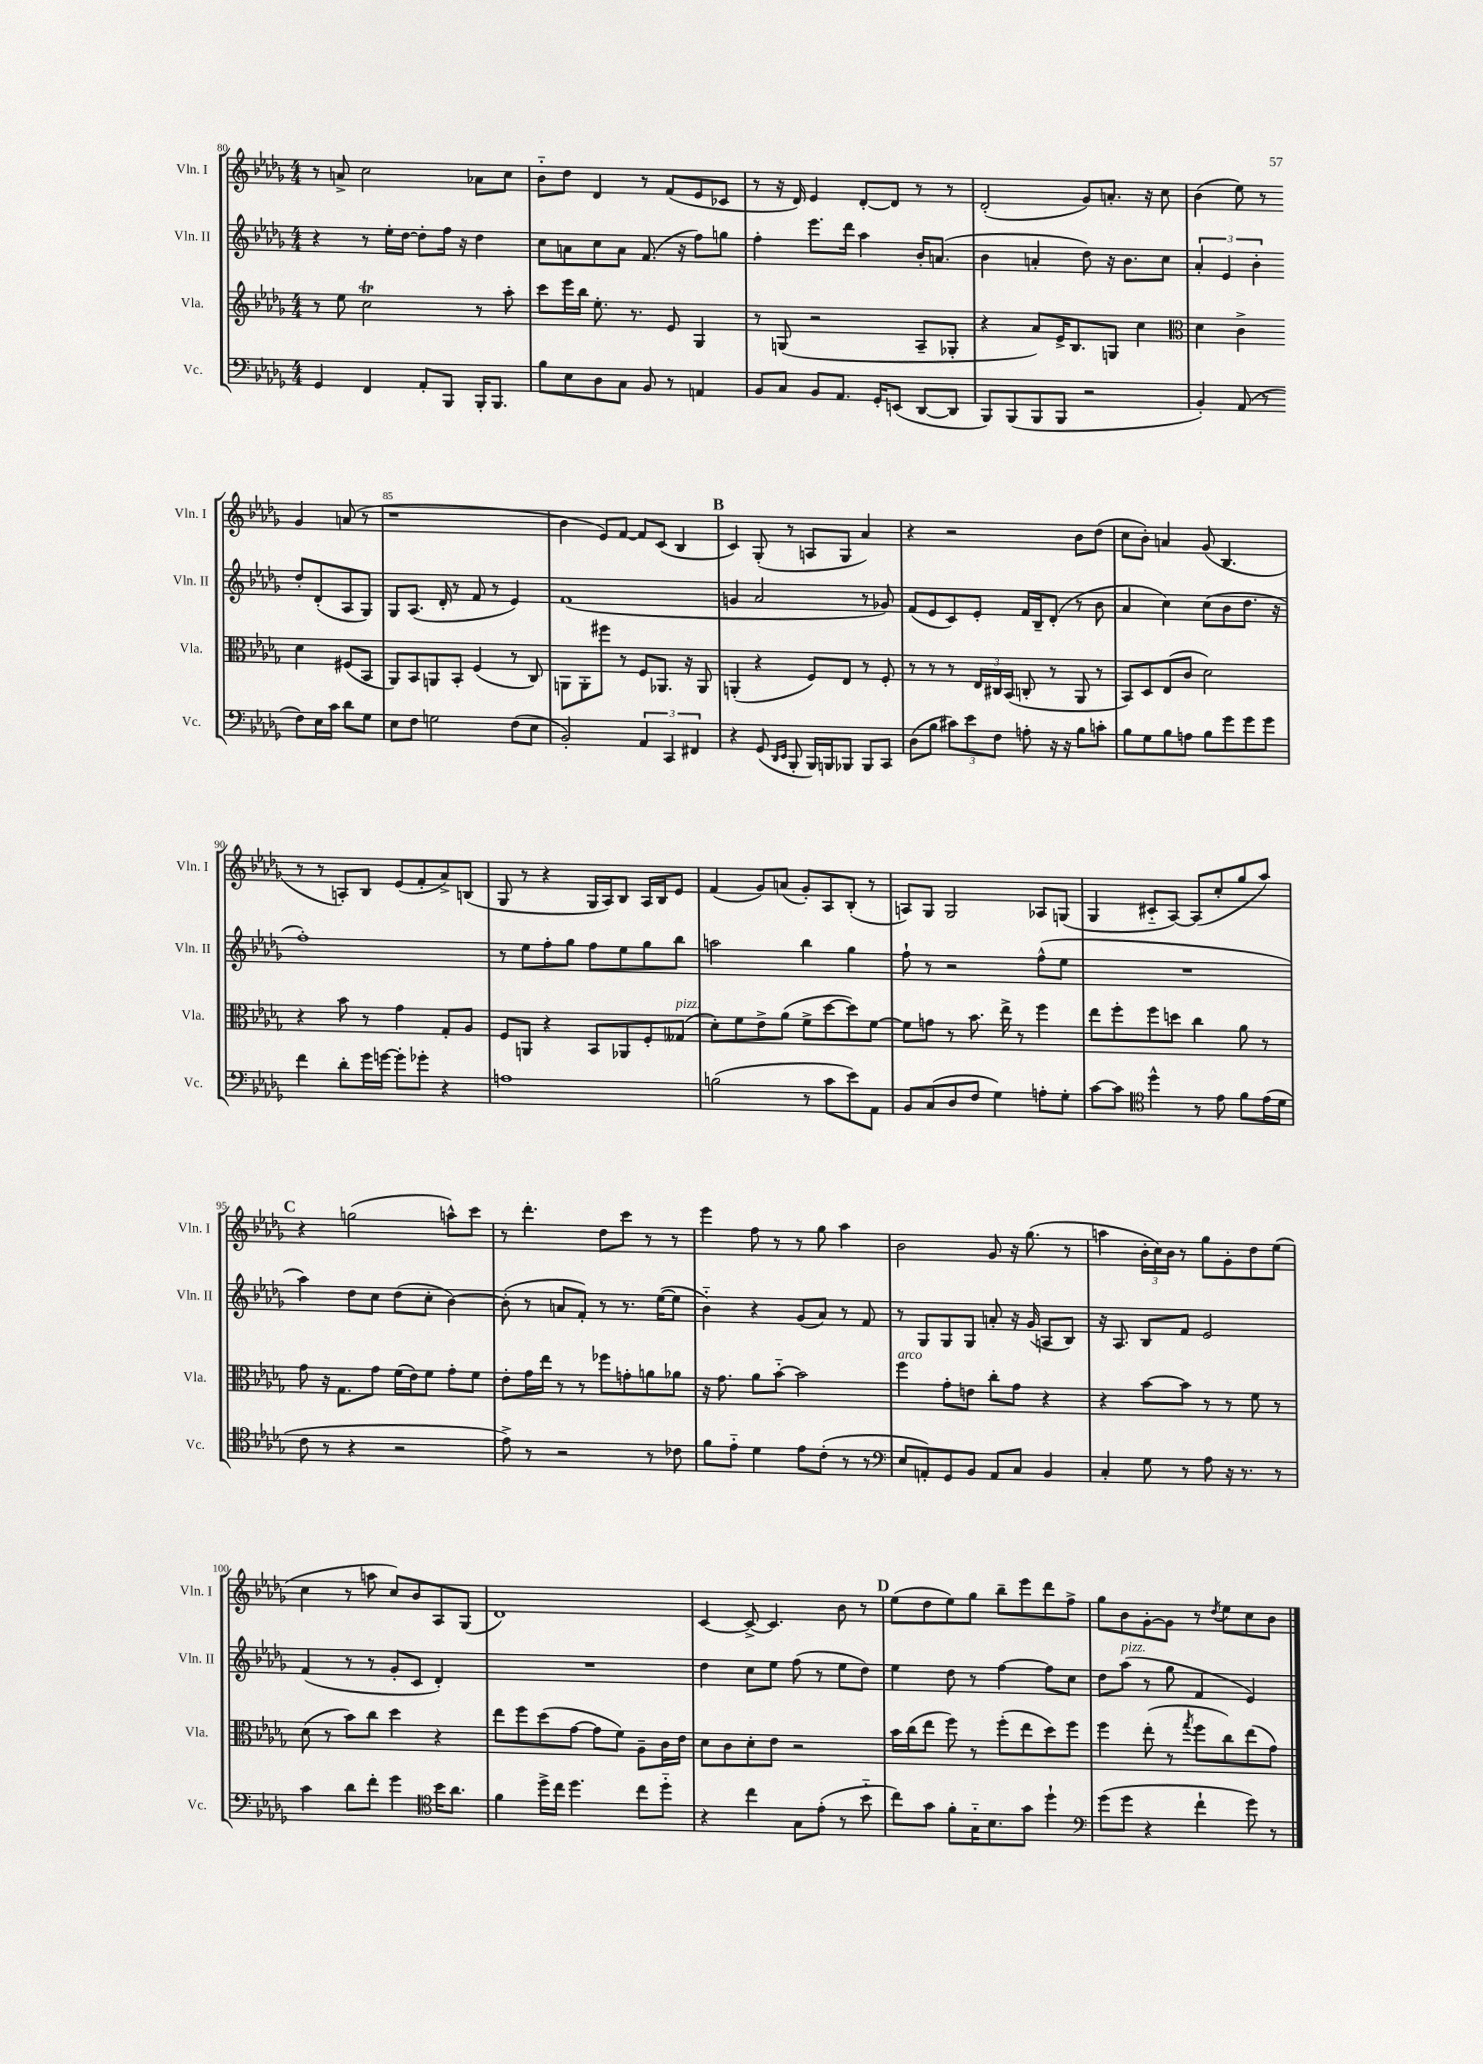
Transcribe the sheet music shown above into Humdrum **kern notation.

**kern	**kern	**kern	**kern
*part4	*part3	*part2	*part1
*staff4	*staff3	*staff2	*staff1
*I"Vc.	*I"Vla.	*I"Vln. II	*I"Vln. I
*I'Vc.	*I'Vla.	*I'Vln. II	*I'Vln. I
*clefF4	*clefG2	*clefG2	*clefG2
*k[b-e-a-d-g-]	*k[b-e-a-d-g-]	*k[b-e-a-d-g-]	*k[b-e-a-d-g-]
*M4/4	*M4/4	*M4/4	*M4/4
=80	=80	=80	=80
4GG-/	8r	4r	8r
.	8ee-\	.	8an^/
4FF/	2cct\	8r	2cc\
.	.	16ee-'\LL	.
.	.	[16dd-\JJ	.
8AA-'/L	.	8dd-'\L]	.
8BBB-/J	.	16ff\Jk	.
.	.	16r	.
16BBB-'/KL	8r	4dd-\	8a-X\L
8.BBB-/J	.	.	.
.	8aa-'\	.	8cc\J
=81	=81	=81	=81
8B-\L	8ccc\L	8cc\L	8b-\L
8E-\	16eee-\L	8an\	8dd-\J
.	16bb-\JJ	.	.
8D-\	8.ee-'\	8cc\	4d-/
8C\J	.	8a\J	.
.	8.r	.	.
8BB-/	.	(8.f/	8r
8r	8e-/	.	(8f/L
.	.	16r	.
4AAn/	4G-/	8ff\L)	8e-/
.	.	8ggn\J	8c-X/J
=82	=82	=82	=82
8BB-/L	8r	4ff'\	8r
8C/J	(8Gn/	.	16r
.	.	.	16d-/)
8BB-/L	2r	8.eee-\L	4e-/
8.AA-/J	.	.	.
.	.	16ddd-\Jk	.
.	.	4aa-\	[8d-'/L
16GG-'/KL	.	.	.
(8EEn/J	.	.	8d-/J]
[8DD-/L	8A-~/L	16b-'/KL	8r
.	.	(8.an/J	.
8DD-/J]	8G-X'/J	.	8r
=83	=83	=83	=83
8BBB-/L)	4r	4b-\	(2d-'/
(8BBB-/	.	.	.
8BBB-/	8a-/L)	4an'/	.
8BBB-/J	16e-^/K	.	.
.	8.B-/	.	.
2r	.	8dd-\)	8g-/L)
.	8Gn/J	16r	8.an'/J
.	.	8.b-\L	.
.	4cc\	.	.
.	.	.	16r
.	.	8cc\J	8cc\
=84	=84	=84	=84
*	*clefC3	*	*
4BB-'/)	4d-\	6a-'/	(4b-\
.	.	6e-/	.
(8AA-/	4c^\	.	8ee-\)
.	.	6b-'\	.
8r	.	.	8r
8F\L)	4d-\	8dd-'/L	4g-/
16E-\L	.	(8d-'/	.
16c\JJ	.	.	.
8d-\L	(8F#X/L	8A-/	(8an/
8G-\J	8BB-/J	8G-/J)	8r
!!LO:LB:g=z
=85	=85	=85	=85
8E-\L	8AA-/L)	8G-/L	1r
8F\J	8BB-/	(8.A-/J	.
2Gn\	8AAn/	.	.
.	.	16d-'/	.
.	8BB-'/J	8r	.
.	(4F/	8f/	.
.	.	8r	.
(8F\L	8r	4e-/)	.
8E-\J	8C/)	.	.
=86	=86	=86	=86
2BB-'/)	8AAn\L	(1f	4b-\
.	8AA'\	.	.
.	8ff#X\J	.	8e-/L)
.	8r	.	[8f/J
6AA-/	8F/L	.	8f/L]
.	8.AA-X/J	.	(8c/J
6CC/	.	.	.
.	.	.	4B-/
.	16r	.	.
6FF#X/	.	.	.
.	8AA-/	.	.
!!LO:REH:place=s1:t=B
=87	=87	=87	=87
4r	(4AAn'/	4gn/	4c/)
(8GG-/	4r	2a-/	(8G-'/
16qqDD-/LL	.	.	.
16qqEE-/JJ	.	.	.
8BBB-'/	.	.	8r
16BBB-/LL)	8F/L)	.	8An/L
16BBBn/J	.	.	.
8BBB-X/J	8E-/J	.	8G-/J
8BBB-/L	8r	8r	4a-/)
8CC/J	8F'/	8g-X/)	.
=88	=88	=88	=88
(8D-\L	8r	(8f/L	4r
8B-\J	8r	8e-/	.
12c#X\L)	8r	8c/)	2r
12e-\	.	.	.
.	24E-/LL	8e-'/J	.
12F\J	24C#X/	.	.
.	(24BB-/JJ	.	.
8An'\	8Cn'/	16f/LL	.
.	.	16B-~/J	.
16r	8r	(8d-'/J	.
16r	.	.	.
8B-\L	8AA-/	8r	8b-\L
8cn'\J	8r	8b-\	(8dd-\J
=89	=89	=89	=89
8B-\L	8BB-/L)	4a-/	8cc\L
8G-\	8D-/	.	8b-'\J)
8B-\	(8E-/	4cc\)	4an/
8An\J	8c/J	.	.
8B-\L	2d-\)	(8cc\L	(8g-/
8g-\	.	8b-\	4.B-/
8g-\	.	8.dd-\J	.
8g-\J	.	.	.
.	.	16r	.
!!LO:LB:g=z
=90	=90	=90	=90
4f\	4r	1ff')	8r
.	.	.	8r
8d-'\L	8b-\	.	8An'/L)
16g-\L	8r	.	8B-/J
[16gn\JJ	.	.	.
8g'\L]	4g-\	.	(8e-/L
8g-X'\J	.	.	8f'/
4r	8G-'/L	.	8a-^/)
.	8A-/J	.	(8Bn/J
=91	=91	=91	=91
1An	8F/L	8r	8G-/
.	8AAn/J	8ee-\L	8r
.	4r	8ff'\	4r
.	.	8gg-\J	.
.	8BB-/L	8ff\L	16G-/LL
.	.	.	16A-/J)
.	8AA-X/	8ee-\	8B-/J
.	8F'/	8gg-\	16A-/LL
.	.	.	16B-/J
!	!LO:TX:a:i:t=pizz.	!	!
.	(8G--X/J	8bb-\J	8e-/J
=92	=92	=92	=92
(2Bn\	8d-'\L)	2aan\	(4f/
.	8f\	.	.
.	8e-^\	.	8g-/L)
.	(8a-\J	.	(8an/J
8r	8f^\L	4bb-\	8g-'/L)
8c\L	[8dd-\	.	8A-/
8e-\)	8dd-\])	4gg-\	(8B-'/J
8AA-\J	[8f\J	.	8r
=93	=93	=93	=93
8BB-/L	8f\L]	8ff`\	8An/L)
(8C/	8gn\J	8r	8G-/J
8D-/	8r	2r	2G-/
8F/J	8.b-\	.	.
4G-\)	.	.	.
.	16ee-^\	.	.
.	8r	.	.
8An'\L	4ff\	(8ff^^\L	8A-X/L
8G-'\J	.	8ee-\J	(8Gn/J
=94	=94	=94	=94
[8c\L	8ee-\L	1r	4G-/
8c\J]	8ff'\	.	.
*clefC4	*	*	*
4dd-^^\	8ff\	.	8c#X/L
.	8ddn\J	.	[8A-/J)
8r	4cc\	.	(8A-/L]
8e-\	.	.	8cc'/
8f\L	8a-\	.	8gg-/
(16e-\L	8r	.	8aa-/J)
16d-\JJ	.	.	.
!!LO:LB:g=z
!!LO:REH:place=s1:t=C
=95	=95	=95	=95
8c\	8g-\	4aa-\)	4r
8r	16r	.	.
.	8.G-\L	.	.
4r	.	8dd-\L	(2ggn\
.	8g-\J	8cc\J	.
2r	(16f\LL	(8dd-\L	.
.	16e-\J)	.	.
.	8f\J	8cc'\J	.
.	8g-'\L	[4b-\)	8aan^^\L)
.	8f\J	.	8ccc\J
=96	=96	=96	=96
8e-^\)	8e-'\L	(8b-'\]	8r
8r	16g-\L	8r	4.ddd-'\
.	16ee-\JJ	.	.
2r	8r	8an/L	.
.	8r	8f'/J)	.
.	8ff-X\L	8r	8dd-\L
.	8gn'\	8.r	8ccc\J
8r	8an\	.	8r
.	.	([16ee-\KL	.
8c-X\	8a-X\J	8ee-\J]	8r
=97	=97	=97	=97
8f\L	16r	4b-\)	4eee-\
.	8.g-\	.	.
8e-\J	.	.	.
4d-\	8a-\L	4r	8ff\
.	[8b-\J	.	8r
8e-\L	2b-\]	(8g-/L	8r
(8c'\J	.	8a-/J)	8gg-\
8r	.	8r	4aa-\
8r	.	8f/	.
=98	=98	=98	=98
*clefF4	*	*	*
!	!LO:TX:a:i:t=arco	!	!
8E-/L	4ff\	8r	2b-\
8AAn'/)	.	8G-/L	.
8GG-/	8g-'\L	8G-/	.
8BB-/J	8en\J	8G-/J	.
8AA/L	8cc'\L	8an'/	8g-/
8C/J	8g-\J	16r	16r
.	.	(16g-/	(8.gg-\
4BB-/	4r	8An/L	.
.	.	8B-/J)	8r
=99	=99	=99	=99
4C'/	4r	16r	4aan\
.	.	8.A-/	.
8G-\	[8b-\L	8B-/L	24b-'\LL
.	.	.	24cc\)
.	.	.	24b-\JJ
8r	8b-\J]	8f/J	8r
8A-\	8r	2e-/	8gg-\L
16r	8r	.	8g-'\
8.r	.	.	.
.	8f\	.	8dd-\
8r	8r	.	(8ee-\J
!!LO:LB:g=z
=100	=100	=100	=100
4c\	(8d-\	(4f/	4cc\
.	8r	.	.
8d-\L	8b-\L)	8r	8r
8f'\J	8cc\J	8r	8aan\
4g-\	4dd-\	8g-'/L	8cc/L)
.	.	8c/J	8b-/
*clefC4	*	*	*
16b-\KL	4r	4d-'/)	8A-/
8.a-\J	.	.	.
.	.	.	(8G-/J
=101	=101	=101	=101
4f\	8ee-\L	1r	1d-)
.	8ff\	.	.
16dd-^\LL	(8dd-\	.	.
16cc\JJ	.	.	.
4.dd-\	[8g-\J	.	.
.	8g-\L]	.	.
.	8f\J)	.	.
8cc\L	8A-~\L	.	.
8dd-\J	16c\L	.	.
.	16e-\JJ	.	.
=102	=102	=102	=102
4r	8d-\L	4dd-\	[4c/
.	8c\	.	.
4cc\	8d-'\	8cc\L	8c^/_
.	8e-\J	8ee-\J	4.c/]
8G-\L	2r	(8ff\	.
(8e-'\J	.	8r	.
8r	.	8ee-\L	8b-\
8b-\	.	8dd-\J)	8r
!!LO:REH:place=s1:t=D
=103	=103	=103	=103
8cc\L)	16b-\LL	4ee-\	(8ee-\L
.	(16cc\J	.	.
8g-\J	8ee-\J	.	8dd-\
8f'\L	8ff\)	8dd-\	8ee-\)
16G-\K	8r	8r	8gg-\J
8.B-\	.	.	.
.	(8ff'\L	[4ff\	8bb-~\L
8g-\J	8ee-\	.	8eee-\
4dd-`\	8dd-\)	8ff\L]	8ddd-\
.	8ff\J	8cc\J	8ff^\J
=104	=104	=104	=104
*clefF4	*	*	*
(8g-\L	4ff\	8dd-\L	8gg-\L
!	!	!LO:TX:a:i:t=pizz.	!
8g-\J	.	(8aa-\J	8b-\
4r	(8ee-'\	8r	[8g-'\
.	8r	8gg-\	8g-\J]
.	8qgg-/	.	.
4f`\	8ff\L	4f/	8r
.	.	.	8qdd-/
.	8cc\)	.	8ee-\L
8g-\)	(8ee-\	4e-/)	8cc\
8r	8g-\J)	.	8b-\J
==	==	==	==
*-	*-	*-	*-
